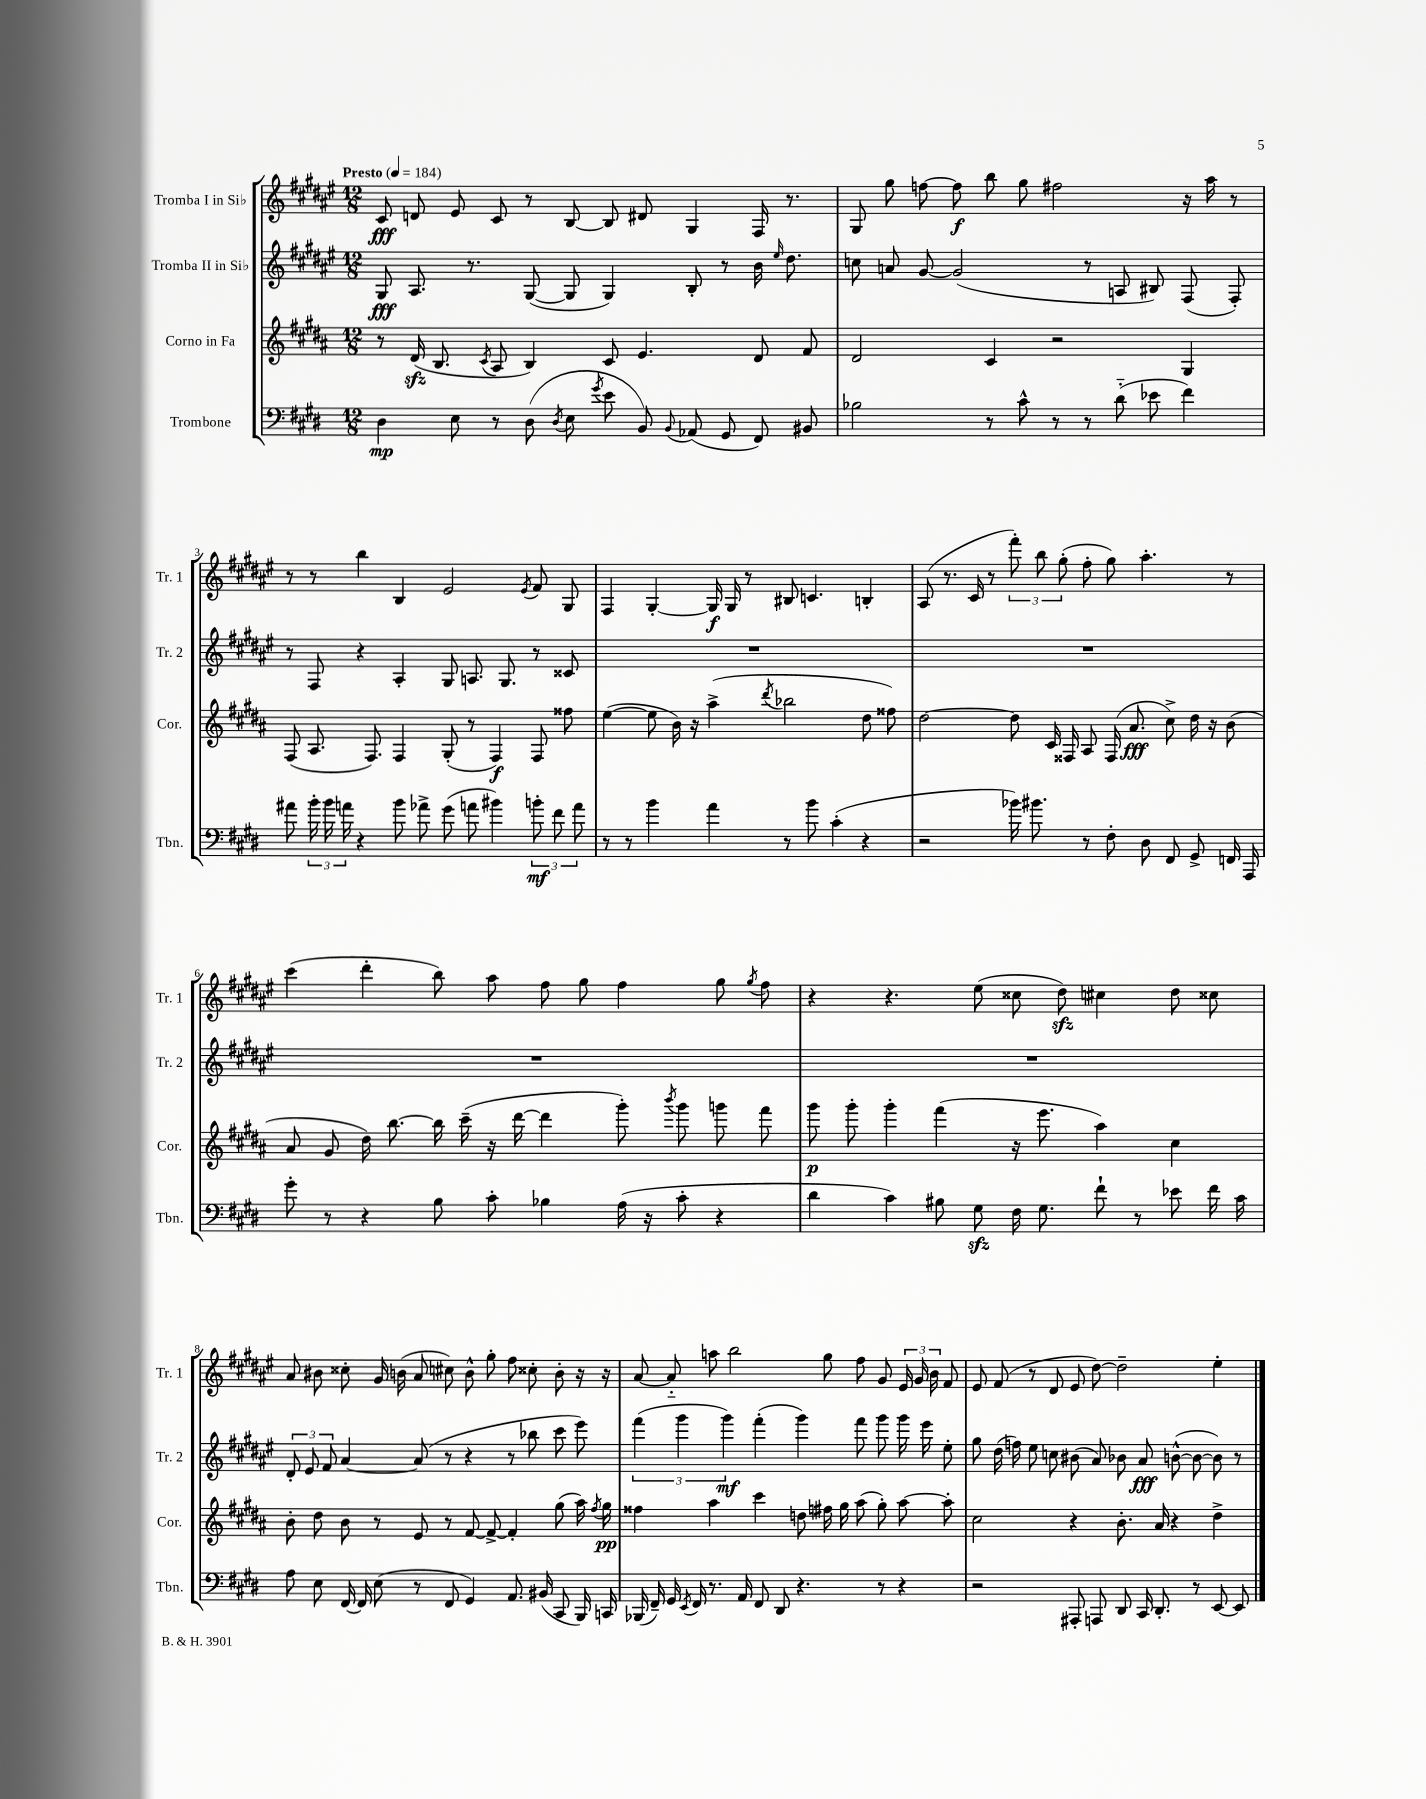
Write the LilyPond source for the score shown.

<<
\new StaffGroup <<
\new Staff = "s0" \with { instrumentName = "Tromba I in Sib" shortInstrumentName = "Tr. 1" } {
    \clef treble \key fis \major \numericTimeSignature \time 12/8 \tempo "Presto" 4 = 184
    \autoBeamOff cis'8\fff d'8 eis'8 cis'8 r8 b8~ b8 dis'8 gis4 fis16 r8. |
    gis8 gis''8 f''8~ f''8\f b''8 gis''8 fis''2 r16 ais''16 r8 |
    r8 r8 b''4 b4 eis'2 \acciaccatura { eis'8 } fis'8 gis8 |
    fis4 gis4~-. gis16\f gis16 r8 bis8 c'4. b4-. |
    ais8( r8. cis'16 r8 \tuplet 3/2 { fis'''8-.) b''8 gis''8-.( } fis''8-. gis''8) ais''4.-. r8 |
    cis'''4( dis'''4-. b''8) ais''8 fis''8 gis''8 fis''4 gis''8 \acciaccatura { gis''8 } fis''8 |
    r4 r4. eis''8( cisis''8 dis''8\sfz) cis''4 dis''8 cisis''8 |
    ais'8 bis'8 cisis''8-. gis'16 b'16( ais'8 cis''8) b'8-^ gis''8-. fis''8 cisis''8-. b'8-. r16 r16 |
    ais'8~ ais'8-_ a''8 b''2 gis''8 fis''8 gis'8 \tuplet 3/2 { eis'16 gis'16 b'16 } fis'8 |
    eis'8 fis'8( r8 dis'8 eis'8 dis''8~) dis''2-- eis''4-. \bar "|." |
}
\new Staff = "s1" \with { instrumentName = "Tromba II in Sib" shortInstrumentName = "Tr. 2" } {
    \clef treble \key fis \major \numericTimeSignature \time 12/8
    \autoBeamOff gis8\fff ais8. r8. gis8~( gis8 gis4) b8-. r8 b'16 \grace { eis''16 } dis''8. |
    c''8 a'8 gis'8~ gis'2( r8 a8 bis8) fis8( fis8-.) |
    r8 fis8 r4 ais4-. gis8 a8. gis8. r8 cisis'8 |
    R1. |
    R1. |
    R1. |
    R1. |
    \tuplet 3/2 { dis'8-. eis'8 fis'8 } ais'4~ ais'8( r8 r4 r8 bes''8 cis'''8 eis'''8) |
    \tuplet 3/2 { fis'''4( gis'''4 gis'''4\mf) } fis'''4-.( gis'''4) fis'''8 gis'''8 gis'''16 eis'''16 eis''8-. |
    gis''8 dis''16( f''16) eis''8 c''8 bis'8( ais'8) bes'8 ais'8\fff b'8~-^( b'8~ b'8) r8 \bar "|." |
}
\new Staff = "s2" \with { instrumentName = "Corno in Fa" shortInstrumentName = "Cor." } {
    \clef treble \key b \major \numericTimeSignature \time 12/8
    \autoBeamOff r8 dis'16\sfz( b8. \acciaccatura { cis'8 } ais8 b4) cis'8 e'4. dis'8 fis'8 |
    dis'2 cis'4 r2 gis4 |
    fis8( ais8. fis8.) fis4 gis8-.( r8 fis4\f) fis8 fisis''8 |
    e''4~( e''8 b'16) r16 ais''4->( \acciaccatura { dis'''8 } bes''2 dis''8 fisis''8) |
    dis''2~ dis''8 cis'16 fisis16 ais8 fisis16( ais'8.\fff cis''8->) dis''16 r16 b'8( |
    ais'8 gis'8 dis''16) b''8.~ b''16 cis'''16--( r16 dis'''16~ dis'''4 gis'''8-.) \acciaccatura { b'''8 } gis'''8 g'''8 fis'''8 |
    gis'''8\p gis'''8-. gis'''4-. fis'''4( r16 e'''8. ais''4) cis''4 |
    b'8-. dis''8 b'8 r8 e'8 r8 fis'8~ fis'8~-> fis'4-. gis''8( ais''16) \acciaccatura { fis''8 } gis''16\pp |
    fisis''4 ais''4 cis'''4 d''8 fis''16 gis''16 ais''8( gis''8-.) ais''8~ ais''8-. |
    cis''2 r4 b'8.-. ais'16 r4 dis''4-> \bar "|." |
}
\new Staff = "s3" \with { instrumentName = "Trombone" shortInstrumentName = "Tbn." } {
    \clef bass \key e \major \numericTimeSignature \time 12/8
    \autoBeamOff dis4\mp e8 r8 dis8( \acciaccatura { dis8 } e8 \acciaccatura { gis'8 } e'8 b,8) \appoggiatura { b,8 } aes,8( gis,8 fis,8) bis,8 |
    bes2 r8 cis'8-^ r8 r8 dis'8-_( ees'8 fis'4) |
    ais'8 \tuplet 3/2 { b'16-. b'16 a'16 } r4 b'8 aes'8-> gis'8( a'8 bis'4) \tuplet 3/2 { b'8-.\mf fis'8 a'8 } |
    r8 r8 b'4 a'4 r8 b'8 cis'4-.( r4 |
    r2 bes'16) bis'8. r8 fis8-. dis8 fis,8 gis,8-> f,16 a,,16 |
    gis'8-. r8 r4 b8 cis'8-. bes4 a16( r16 cis'8-. r4 |
    dis'4 cis'4) bis8 gis8\sfz fis16 gis8. fis'8-! r8 ees'8 fis'16 cis'16 |
    a8 e8 fis,16~ fis,16 e8( r8 fis,8 gis,4) a,8. bis,16( cis,8 b,,16) c,16 |
    bes,,16( fis,16--) gis,16 \acciaccatura { e,8 } fis,16 r8. a,16 fis,8 dis,8 r4. r8 r4 |
    r2 ais,,8-. a,,8 dis,8 cis,16 dis,8.-. r8 e,8~ e,8 \bar "|." |
}
>>
>>
